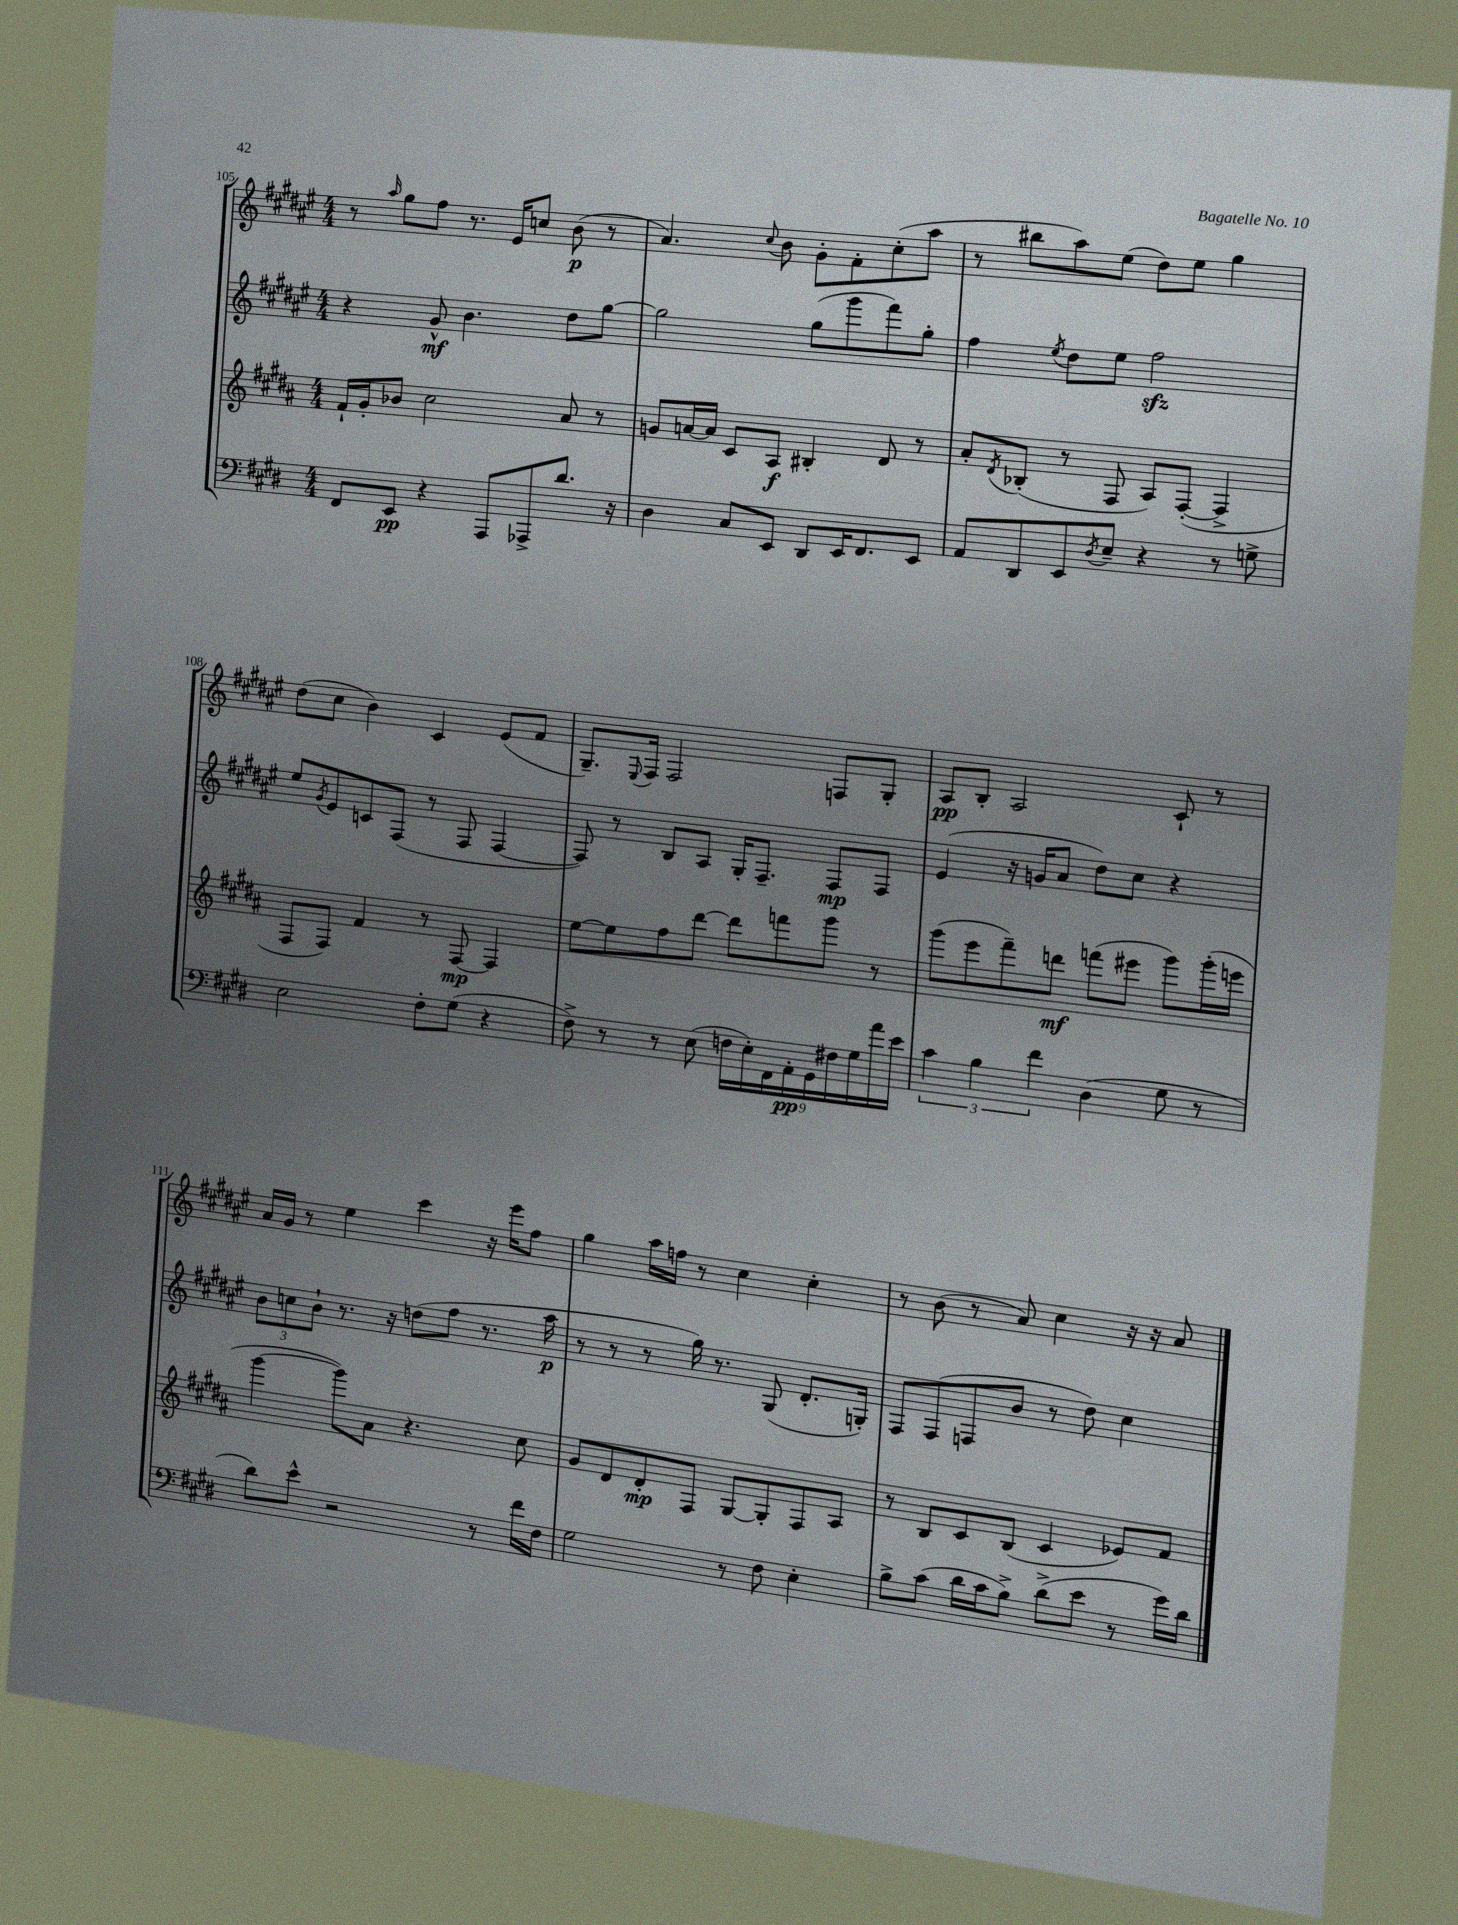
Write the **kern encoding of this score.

**kern	**kern	**kern	**kern
*staff4	*staff3	*staff2	*staff1
*clefF4	*clefG2	*clefG2	*clefG2
*k[f#c#g#d#]	*k[f#c#g#d#a#]	*k[f#c#g#d#a#e#]	*k[f#c#g#d#a#e#]
*M4/4	*M4/4	*M4/4	*M4/4
8FF#	16f#`	4r	8r
.	16g#'	.	.
.	.	.	16qqaa#
8EE	8b-	.	8gg#
4r	2cc#	8g#^^	8ff#
.	.	4.b	8.r
8AAA	.	.	.
.	.	.	16e#
8AAA-^	.	.	8cc
8.d#	8a#	8dd#	(8b
.	8r	[8gg#	8r
16r	.	.	.
=	=	=	=
4D#	8g	2gg#]	4.a#)
.	[16a	.	.
.	16a]	.	.
8C#	8c#	.	.
.	.	.	8qqcc#
8EE	8A#	.	8b
8DD#	4B#'	(8gg#	8g#'
16EE	.	8ggg#	8f#'
8.FF#	.	.	.
.	8d#	8fff#)	(8cc#'
8EE	8r	8gg#'	8aa#
=	=	=	=
8AA	8a#'	4ff#	8r
.	8qd#	.	.
8DD#	(8B-'	.	8bb#
.	.	8qee#	.
8EE	8r	8dd#	8aa#)
8qD#	.	.	.
8E~	8F#	8ee#	(8ee#
4r	8A#)	2ff#	8dd#)
.	([8F#'	.	8ee#
8r	4F#^]	.	4gg#
8G^	.	.	.
=	=	=	=
2E	8F#	8ee#	(8dd#
.	.	8qg#	.
.	8F#)	8e#	8cc#
.	4f#	8c	4b)
.	.	(8F#	.
8F#'	8r	8r	4c#
(8G#	[8F#	8F#	.
4r	4F#]	[4F#	(8e#
.	.	.	8f#
=	=	=	=
8F#^)	[8ee	8F#])	8.G#~)
8r	8ee]	8r	.
.	.	.	8qqE#
.	.	.	16F#
8r	8ff#	8B	2F#
(8E	[8ddd#	8A#	.
18F	8ddd#]	16G#'	.
18E')	.	.	.
.	.	8.F#~	.
18FF#	.	.	.
.	8fff	.	.
18AA'	.	.	.
18GG#	.	.	.
.	8ggg#	8F#	8F
18F#	.	.	.
18G#	.	.	.
.	8r	8F#	8G#'
18a	.	.	.
18e	.	.	.
=	=	=	=
6c#	(8ggg#	(4e#	8A#
.	8eee	.	8B'
6B	.	.	.
.	8fff#~)	16r	2A#
.	.	16g	.
6f#	.	.	.
.	8ddd	8a#	.
(4D#	(8fff	8dd#)	.
.	8eee#	8cc#	.
8G#	8ggg#)	4r	8c#`
8r	(16ggg#'	.	8r
.	16eee	.	.
=	=	=	=
8d#)	[4ggg#	12b	16a#
.	.	.	16g#
.	.	12cc	.
8e^^	.	.	8r
.	.	12b`	.
2r	8ggg#])	8.r	4ee#
.	8a#	.	.
.	.	16r	.
.	4.r	(8dd	4ccc#
.	.	8ff#	.
8r	.	8.r	16r
.	.	.	16eee#
16f#	8cc#	.	8ff#
16F#	.	16aa#	.
=	=	=	=
2G#	8g#	8r	4gg#
.	8d#	8r	.
.	8d#'	8r	16aa#
.	.	.	16ff
.	8F#	16gg#)	8r
.	.	8.r	.
8r	[8G#	.	4cc#
8F#	8G#']	(8G#	.
4E'	8F#	8.d#'	4cc#'
.	8A#	.	.
.	.	16G')	.
=	=	=	=
8B^	8r	8F#	8r
(8c#	8B	(8F#	(8b
16d#	8c#	8F	8r
16c#	.	.	.
8B^)	(8B	8b	8a#)
(8d#^	4c#	8r	4cc#
8e	.	8dd#)	.
8r	8e-)	4cc#	16r
.	.	.	16r
16g#)	8f#	.	8a#
16d#	.	.	.
==	==	==	==
*-	*-	*-	*-
